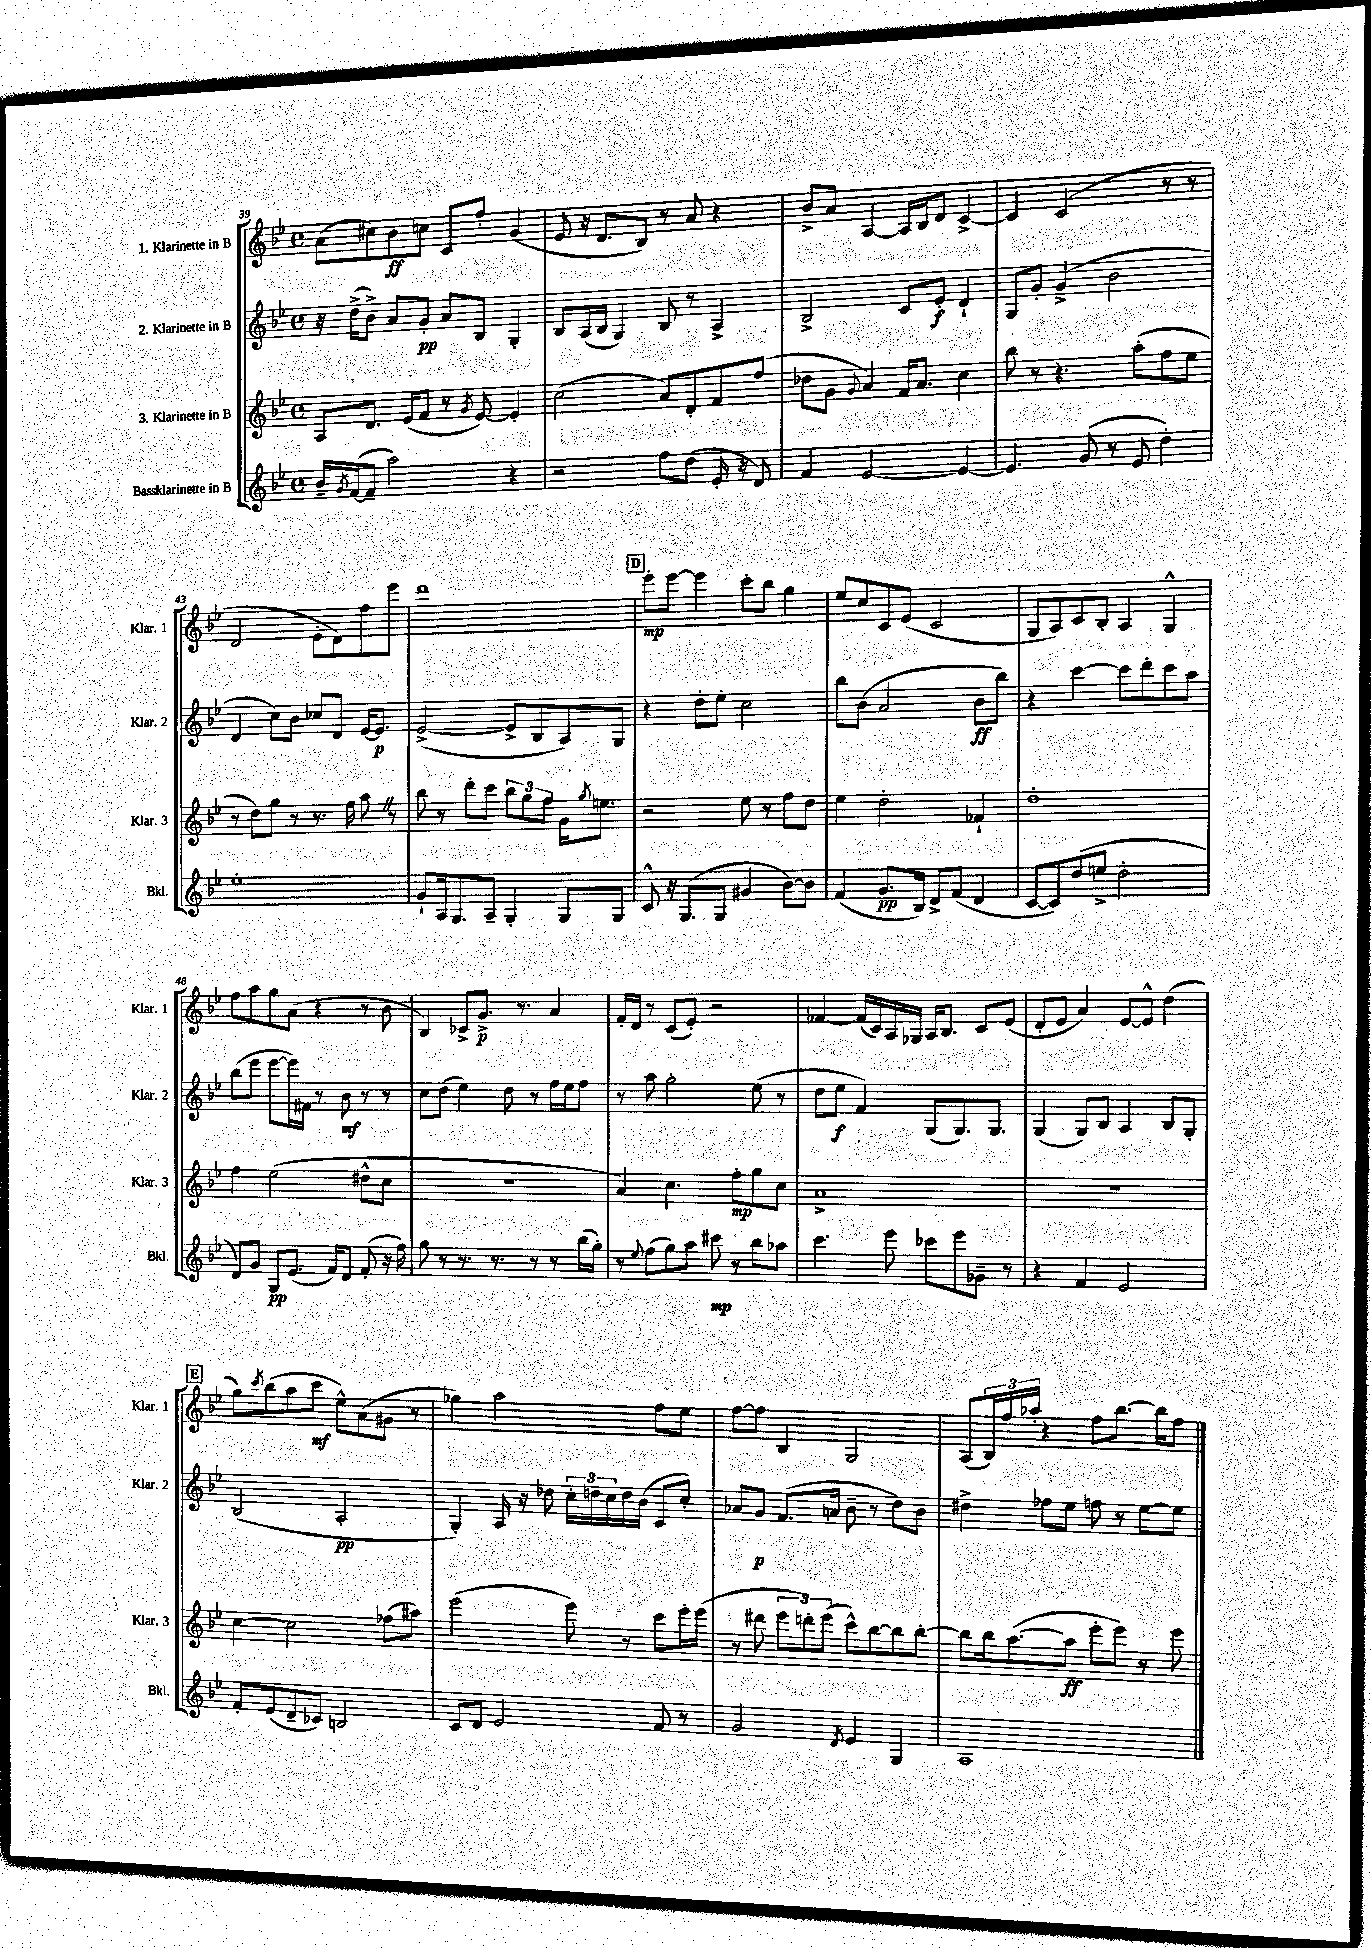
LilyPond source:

<<
\new StaffGroup <<
\new Staff = "s0" \with { instrumentName = "1. Klarinette in B" shortInstrumentName = "Klar. 1" } {
    \clef treble \key bes \major \defaultTimeSignature \time 4/4
    a'8( cis''8) bes'8\ff c''8 c'8 f''8-. g'4( |
    ees'8 r16 d'8. bes8) r8 a'8 r4 |
    bes'8-> a'8 a4~ a16 bes16 d'8 c'4~-> |
    c'4 c'2( r8 r8 |
    d'2 ees'8-. d'8) f''8 ees'''8 |
    d'''1 |
    \mark \markup { \box "D" } ees'''8-.\mp ees'''8~ ees'''4 c'''8-. bes''8 g''4 |
    ees''8 c''8 c'8 ees'8( c'2 |
    g8 a8) c'8 bes8-. a4 g4-^ |
    f''8 a''8 g''8 a'8( r4 r8 bes'8 |
    bes4) ces'8-> g'8.->\p r8. a'4 |
    f'16-. d'16 r8 c'8( ees'8-.) r2 |
    fes'4~ fes'16( c'16) a16 ges16 a16 bes8. c'8 ees'8( |
    d'8-. ees'8 a'4) ees'8~ ees'8-^ d''4( |
    \mark \markup { \box "E" } g''8) \acciaccatura { c'''8 } bes''8( a''8 c'''8\mf ees''8-^) a'8( gis'8 r8 |
    ges''4) a''2 f''8 ees''8 |
    f''8~ f''8 bes4 g2 |
    a8( \tuplet 3/2 { bes16) f''16 aes''16-. } r4 f''8 bes''8.~ bes''16 f''8 \bar "|." |
}
\new Staff = "s1" \with { instrumentName = "2. Klarinette in B" shortInstrumentName = "Klar. 2" } {
    \clef treble \key bes \major \defaultTimeSignature \time 4/4
    r16 d''16->( bes'8->) a'8 g'8-.\pp a'8 bes8 g4-. |
    bes8 a16( bes16 g4) bes8 r8 a4-> |
    bes2-> c'8 ees'8-.\f d'4-! |
    g8 g'8-. g'4->( bes'2 |
    d'4 c''8) bes'8 ces''8 d'8 ees'16~ ees'8.\p |
    ees'2~->( ees'8-> bes8 a8) g8 |
    \mark \markup { \box "D" } r4 d''8-. ees''8-. c''2 |
    bes''8 bes'8( a'2 bes'8\ff bes''8) |
    r4 c'''4~ c'''8 d'''8-. c'''8 a''8 |
    bes''8( ees'''8 ees'''8~ ees'''16) fis'16 r8 bes'8\mf r8 r8 |
    c''8 d''8( ees''4) d''8 r8 f''16 ees''16 f''8 |
    r8 a''8 g''2-. ees''8( r8 |
    d''8 ees''8\f f'4) g8( g8.) g8. |
    g4( g8) bes8 a4 bes8 g8-. |
    \mark \markup { \box "E" } bes2( a2-.\pp |
    g4-.) a16 r16 des''8 \tuplet 3/2 { c''16-. d''16 c''16 } d''16 bes'16( c'8 c''8-.) |
    aes'8 g'8\p f'8.( a'16 bes'8-- r8 d''8) bes'8 |
    dis''4-> fes''8 ees''8 f''8 r8 ees''8~ ees''8 \bar "|." |
}
\new Staff = "s2" \with { instrumentName = "3. Klarinette in B" shortInstrumentName = "Klar. 3" } {
    \clef treble \key bes \major \defaultTimeSignature \time 4/4
    a8 d'8. ees'16( f'8 r8 \acciaccatura { g'8 } ees'8~) ees'4-. |
    c''2( a'8) d'8-. f'8 f''8( |
    des''8 g'8 \appoggiatura { g'8 } a'4) f'16 a'8. c''4 |
    bes''8 r8 r4. a''8-.( f''8 ees''8 |
    r8 d''8) g''8 r8 r8. f''16 a''8 \once \override BreathingSign.text = \markup { \musicglyph "scripts.caesura.straight" } \breathe r8 |
    bes''8 r8 d'''8-. c'''8 \tuplet 3/2 { bes''8 g''8 f''8 } g'16 \acciaccatura { g''8 } e''8. |
    \mark \markup { \box "D" } r2 ees''8 r8 f''8 d''8 |
    ees''4 d''2-. fes'4-! |
    d''1-. |
    f''4 ees''2( dis''8-^ c''8 |
    R1 |
    a'4) c''4. f''8-.\mp g''8 c''8 |
    a'1-> |
    R1 |
    \mark \markup { \box "E" } c''4~ c''2 fes''8( ais''8) |
    ees'''2( ees'''8) r8 c'''8 ees'''16-. ees'''16( |
    r8 dis'''8 \tuplet 3/2 { ees'''8 d'''8-.) ees'''8( } c'''8-^) bes''8~ bes''8 bes''8~-. |
    bes''8 bes''16 a''8.~( a''8\ff ees'''8-. ees'''8) r8 ees'''8 \bar "|." |
}
\new Staff = "s3" \with { instrumentName = "Bassklarinette in B" shortInstrumentName = "Bkl." } {
    \clef treble \key bes \major \defaultTimeSignature \time 4/4
    bes'16-- \acciaccatura { g'8 } f'16~( f'8-- a''2) r4 |
    r2 f''8 d''8( ees'16-. r16 d'8) |
    f'4 ees'2~ ees'4~ |
    ees'4. g'8( r8 ees'8 d''4-.) |
    ees''1-. |
    g'8-! a16 g8. a8-- g4-. g8 g8 |
    \mark \markup { \box "D" } c'8-^ r16 g8.( g8 gis'4 bes'8~) bes'8 |
    f'4( g'8.\pp bes16) d'8-> f'8( d'4 |
    c'8~ c'8) d''8( e''8-> d''2-. |
    d'8) g'8 g8\pp ees'8.( f'16) d'8 f'8-.( r16 f''16) |
    g''8 r8 r8. r8. r8 r8 bes''16( g''16-.) |
    r8 \appoggiatura { ees''8 } f''8( g''8) a''8 cis'''8\mp r8 bes''8 aes''8 |
    c'''4. ees'''8 ces'''8 ees'''8 ges'8-- r8 |
    r4 f'4 ees'2 |
    \mark \markup { \box "E" } f'8-. ees'8( d'8-- ces'8) b2 |
    c'8 d'8 ees'2 f'8 r8 |
    g'2 \acciaccatura { d'8 } ees'4 g4 |
    a1 \bar "|." |
}
>>
>>
\layout { \context { \Score currentBarNumber = #39 } }
